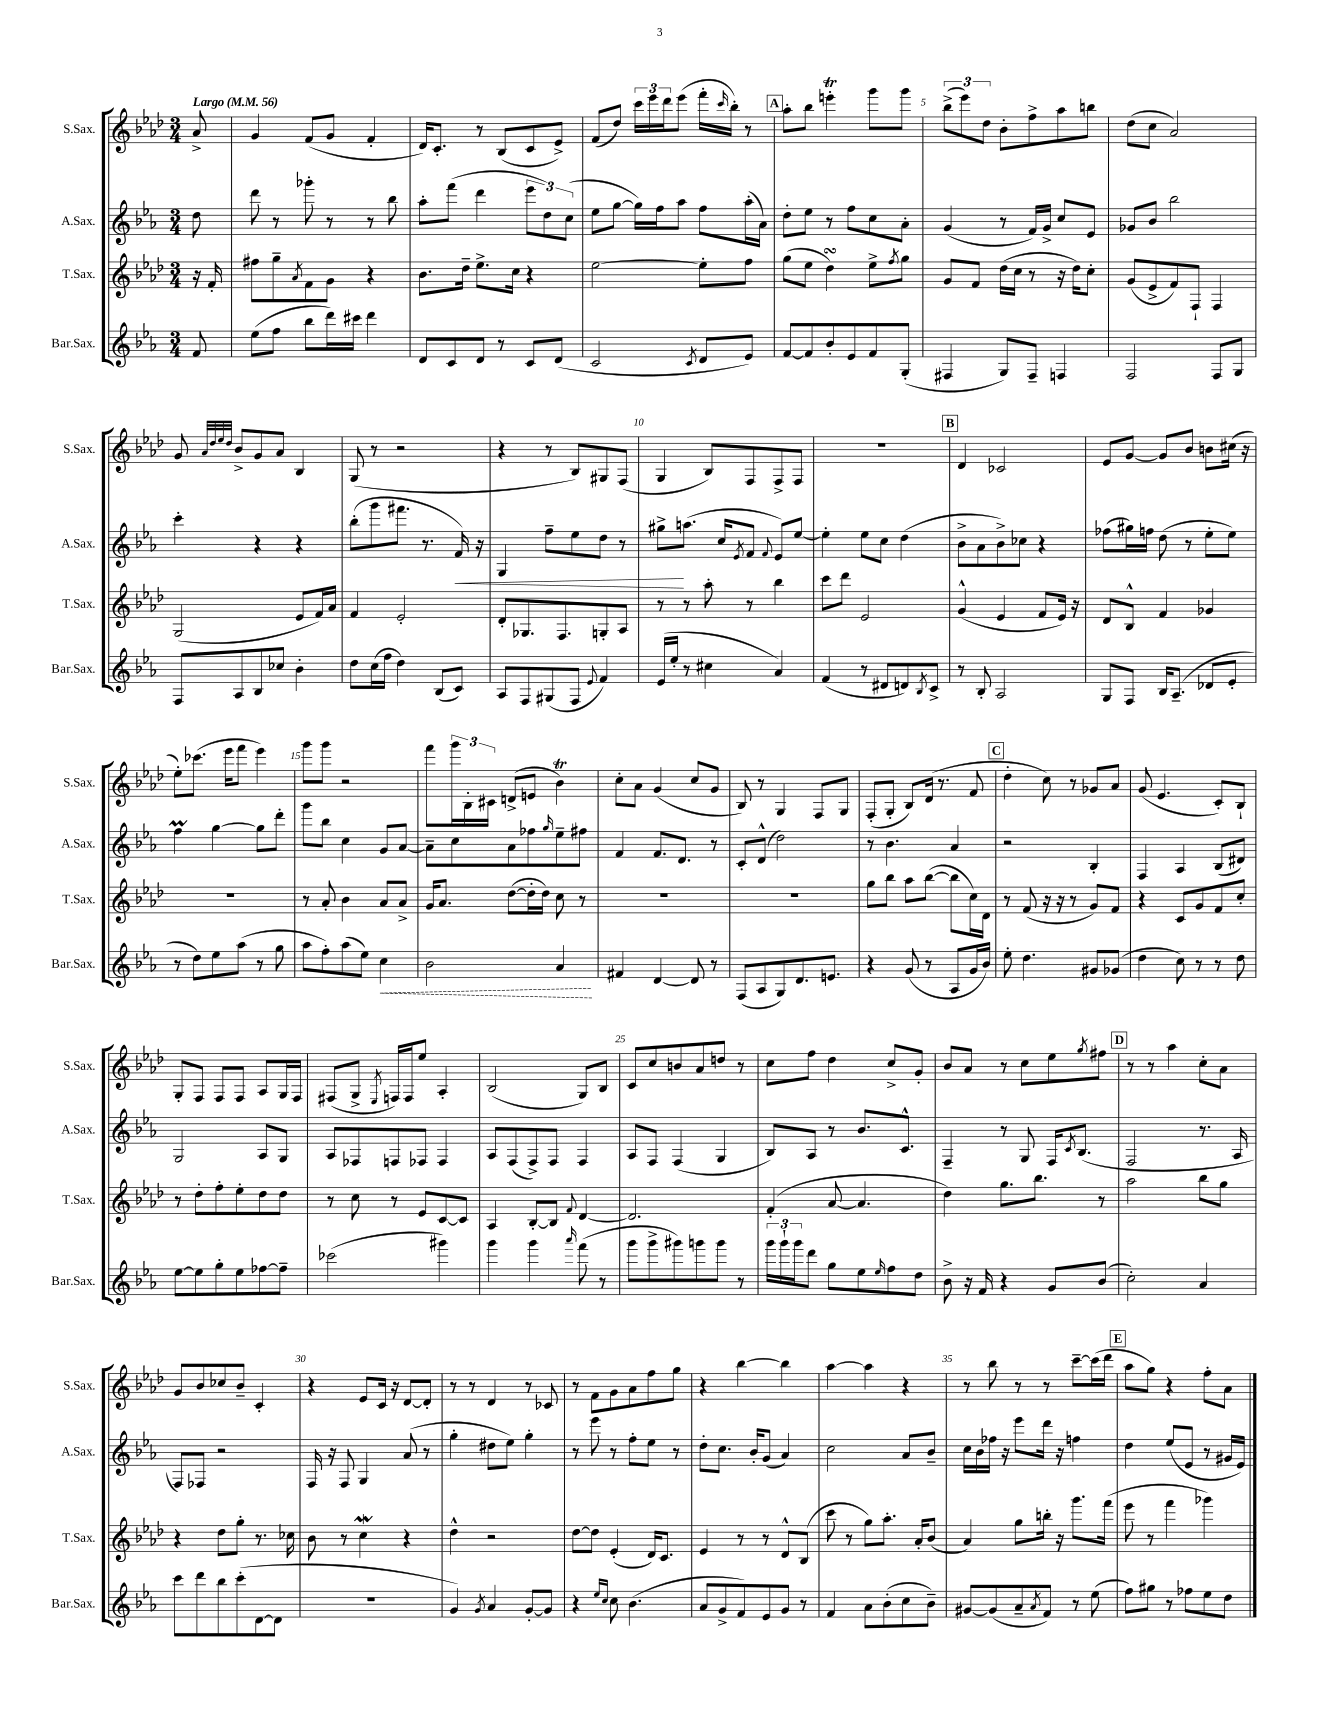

**kern	**kern	**kern	**kern
*staff4	*staff3	*staff2	*staff1
*clefG2	*clefG2	*clefG2	*clefG2
*k[b-e-a-]	*k[b-e-a-d-]	*k[b-e-a-]	*k[b-e-a-d-]
*M3/4	*M3/4	*M3/4	*M3/4
*MM56	*MM56	*MM56	*MM56
8f	16r	8dd	8a-^
.	16f'	.	.
=	=	=	=
(8ee-	8ff#	8ddd	4g
8ff	8gg~	8r	.
.	8qa-	.	.
8bb-	8f	8ggg-'	(8f
16ddd)	8g	8r	8g
16ccc#	.	.	.
4ddd	4r	8r	4f'
.	.	8bb-	.
=	=	=	=
8d	8.b-	8aa-'	16d-)
.	.	.	8.c'
8c	.	(8fff	.
.	16dd-~	.	.
8d	8.ee-^	4ddd	8r
8r	.	.	(8B-
.	16cc	.	.
8c	4r	12eee-	8c
.	.	12dd)	.
(8d	.	.	8e-^)
.	.	(12cc	.
=	=	=	=
2c	[2ee-	8ee-	(8f
.	.	[8gg	8dd-)
.	.	16gg])	24ccc
.	.	.	24eee-
.	.	16ff	.
.	.	.	24ddd-
.	.	8aa-	(8eee-
8qc	.	.	.
8d	8ee-']	8ff	16fff'
.	.	.	16qqccc
.	.	.	16bb-')
8e-)	8ff	(16aa-'	8r
.	.	16a-)	.
=	=	=	=
[8f	(8gg	8dd'	8aa-'
8f]	8ee-	8ee-	8bb-
8b-'	4dd-)	8r	4eee'
8e-	.	8ff	.
8f	8ee-^	8cc	8ggg
.	8qff	.	.
(8G'	8gg	8a-'	8ggg
=	=	=	=
4F#	8g	(4g	(12bb-^
.	.	.	12eee-)
.	8f	.	.
.	.	.	12dd-
8G)	(16dd-	8r	8b-'
.	16cc	.	.
8F#~	8r	16f)	8ff^
.	.	16g^	.
4F	16r	8cc	8aa-
.	16dd-)	.	.
.	8cc'	8e-	8bb
=	=	=	=
2F	(8g	8g-	(8dd-
.	8e-^	8b-	8cc
.	8f)	2bb-	2a-)
.	8F`	.	.
8F	4F	.	.
8G	.	.	.
=	=	=	=
8F	(2G	4ccc'	8g
.	.	.	32qqa-
.	.	.	32qqdd-
.	.	.	32qqee-
.	.	.	32qqdd-
8A-	.	.	8b-^
8B-	.	4r	8g
8cc-	.	.	8a-
4b-'	8e-	4r	4B-
.	16f)	.	.
.	16a-	.	.
=	=	=	=
8dd	4f	(8bb-'	(8G
(16cc	.	8ggg	8r
16ff	.	.	.
4dd)	2e-'	8.fff#	2r
.	.	8.r	.
(8B-	.	.	.
8c)	.	16f)	.
.	.	16r	.
=	=	=	=
8A-	8d-'	4G	4r
8F	8.G-	.	.
(8G#	.	8ff~	8r
.	8.F	.	.
8F	.	8ee-	8B-)
8qqe-	.	.	.
4f)	8G'	8dd	8G#
.	8A-	8r	(8F
=	=	=	=
(16e-	8r	8gg#^	4G
16ee-'	.	.	.
8r	8r	(8.aa	.
4cc#	8aa-'	.	8B-)
.	.	16cc	.
.	.	8qe-	.
.	8r	8f	8F
.	.	8qqf	.
4a-)	4bb-	8e-)	8F^
.	.	[8ee-	8F
=	=	=	=
(4f	8ccc	4ee-']	2.r
.	8ddd-	.	.
8r	2e-	8ee-	.
8d#	.	8cc	.
8d)	.	(4dd	.
8qB-	.	.	.
8c^	.	.	.
=	=	=	=
8r	(4g^^	8b-^	4d-
8B-'	.	8a-	.
2A-	4e-	8b-^)	2c-
.	.	8cc-	.
.	8f	4r	.
.	16e-)	.	.
.	16r	.	.
=	=	=	=
8G	8d-	(8ff-	8e-
8F	8B-^^	16gg#)	[8g
.	.	16ff	.
16B-	4f	(8dd	8g]
(8.A-~	.	.	.
.	.	8r	8b-
8d-	4g-	8ee-'	8b
8e-'	.	8ee-)	(16cc#
.	.	.	16r
=	=	=	=
8r	2.r	4ff	8ee-')
8dd)	.	.	(8.ccc-
8ee-	.	[4gg	.
.	.	.	16eee-
(8aa-	.	.	8fff
8r	.	8gg]	4eee-)
8gg	.	8ddd'	.
=	=	=	=
8aa-	8r	8ggg	8ggg
8ff')	8a-'	8bb-	8ggg
(8aa-	4b-	4cc	2r
8ee-)	.	.	.
4cc	8a-	8g	.
.	8a-^	[8a-	.
=	=	=	=
2b-	16g	8a-~]	8fff
.	8.a-	.	.
.	.	8cc	24ggg
.	.	.	24B-'
.	.	.	24c#
.	([8dd-	8a-	(8d^
.	16dd-']	8ff-	8e
.	16dd-)	.	.
.	.	16qqgg	.
4a-	8cc	8ee-~	4b-)
.	8r	8ff#	.
=	=	=	=
4f#	2.r	4f	8cc'
.	.	.	8a-
[4d	.	8.f	(4g
.	.	8.d	.
8d]	.	.	8cc
8r	.	8r	8g
=	=	=	=
(8F	2.r	8c'	8B-)
8A-	.	(8d^^	8r
8G)	.	2dd)	4G
8.d	.	.	.
.	.	.	8F
8.e	.	.	.
.	.	.	8G
=	=	=	=
4r	8gg	8r	(8F'
.	8bb-	4.b-	8G'
(8g	8aa-	.	8B-)
8r	([8bb-	.	(16d-
.	.	.	8.r
8A-	8bb-]	4a-	.
16g	16cc)	.	8f
16b-)	16d-	.	.
=	=	=	=
8ee-'	8r	2r	4dd-'
4.dd	(8f	.	.
.	16r	.	8cc)
.	16r	.	.
.	8r	.	8r
8g#	8g)	4B-'	8g-
(8g-	8f	.	8a-
=	=	=	=
4dd	4r	4F	(8g
.	.	.	4.e-
8cc)	8c	4A-	.
8r	8g	.	.
8r	8f	(8B-	8c')
8dd	8cc'	8d#)	8B-`
=	=	=	=
[8ee-	8r	2G	8G'
8ee-]	8dd-'	.	8F
8gg'	8ff'	.	8F
8ee-	8ee-'	.	8F
[8ff-	8dd-	8A-	8A-
8ff-~]	8dd-	8G	16G
.	.	.	16F
=	=	=	=
(2ccc-	8r	8A-	(8F#
.	8cc	8F-	8G^
.	.	.	8qE-
.	8r	8F	16F)
.	.	.	16F
.	8e-	8F-	8ee-
4ggg#)	[8c	4F-	4A-'
.	8c]	.	.
=	=	=	=
4ggg	4A-	8A-	(2B-
.	.	(8F	.
4ggg	[8B-'	8F^)	.
.	8B-]	8F	.
16qqaaa-	8qqf	.	.
(8fff	[4d-	4F	8G)
8r	.	.	8B-
=	=	=	=
8ggg	2.d-]	8A-	8c
8ggg^	.	8F	8cc
8ggg#)	.	(4F	8b
8ggg	.	.	8a-
8ggg	.	4G	8dd
8r	.	.	8r
=	=	=	=
24ggg	(4f'	8B-)	8cc
24ggg`	.	.	.
24ggg	.	.	.
8ddd	.	8A-	8ff
8gg	[8a-	8r	4dd-
8ee-	4.a-]	8.b-	.
16qqee-	.	.	.
8ff	.	.	8cc^
.	.	8.c^^	.
8dd	.	.	8g'
=	=	=	=
8b-^	4dd-)	4F~	8b-
16r	.	.	8a-
16f	.	.	.
4r	8.gg	8r	8r
.	.	8G	8cc
.	8.bb-	.	.
8g	.	16F	8ee-
.	.	8qc	.
.	.	(8.B-	.
.	.	.	8qgg
(8b-	8r	.	8ff#
=	=	=	=
2cc')	2aa-	2F	8r
.	.	.	8r
.	.	.	4aa-
4a-	8bb-	8.r	8cc'
.	8gg	.	8a-
.	.	16A-	.
=	=	=	=
8ccc	4r	8F)	8g
8ddd	.	8F-	8b-
8bb-	8dd-	2r	8cc-
(8ccc'	8gg'	.	8b-~
[8d	8.r	.	4c'
8d]	.	.	.
.	16cc-	.	.
=	=	=	=
2.r	8b-	16F	4r
.	.	16r	.
.	8r	8F	.
.	4cc	4G	8e-
.	.	.	16c
.	.	.	16r
.	4r	(8a-	[8d-
.	.	8r	8d-']
=	=	=	=
4g)	4dd-^^	4gg'	8r
.	.	.	8r
8qg	.	.	.
4a-	2r	8dd#	4d-
.	.	8ee-)	.
[8g'	.	4gg'	8r
8g]	.	.	8c-
=	=	=	=
4r	[8dd-	8r	8r
.	8dd-]	8eee-	8f
16qqee-	.	.	.
16qqcc	.	.	.
8cc	(4e-'	8r	8g
(4.b-	.	8ff'	8a-
.	16d-)	8ee-	8ff
.	8.c	.	.
.	.	8r	8gg
=	=	=	=
8a-	4e-	8dd'	4r
8g^	.	8.cc	.
8f)	8r	.	[4bb-
.	.	16b-'	.
8e-	8r	(8g	.
8g	8d-^^	4a-)	4bb-]
8r	(8B-	.	.
=	=	=	=
4f	8ccc	2cc	[4aa-
.	8r	.	.
8a-	8gg)	.	4aa-]
(8b-'	8.aa-'	.	.
8cc	.	8a-	4r
.	16a-'	.	.
8b-~)	(8b-	8b-~	.
=	=	=	=
[8g#	4a-)	16cc	8r
.	.	16b-	.
(8g#]	.	16ff-	8bb-
.	.	16r	.
8a-~	8gg	8eee-	8r
8qa-	.	.	.
8f)	16bb'	16ddd	8r
.	16r	16r	.
8r	8.ggg	4ff	[8ccc~
(8ee-	.	.	(16ccc]
.	(16fff	.	16ddd-
=	=	=	=
8ff)	8eee-	4dd	8aa-
8gg#	8r	.	8gg)
8r	4fff	(8ee-	4r
8ff-	.	8e-	.
8ee-	4ggg-)	8r	8ff'
8dd	.	16g#	8a-
.	.	16e-)	.
==	==	==	==
*-	*-	*-	*-
